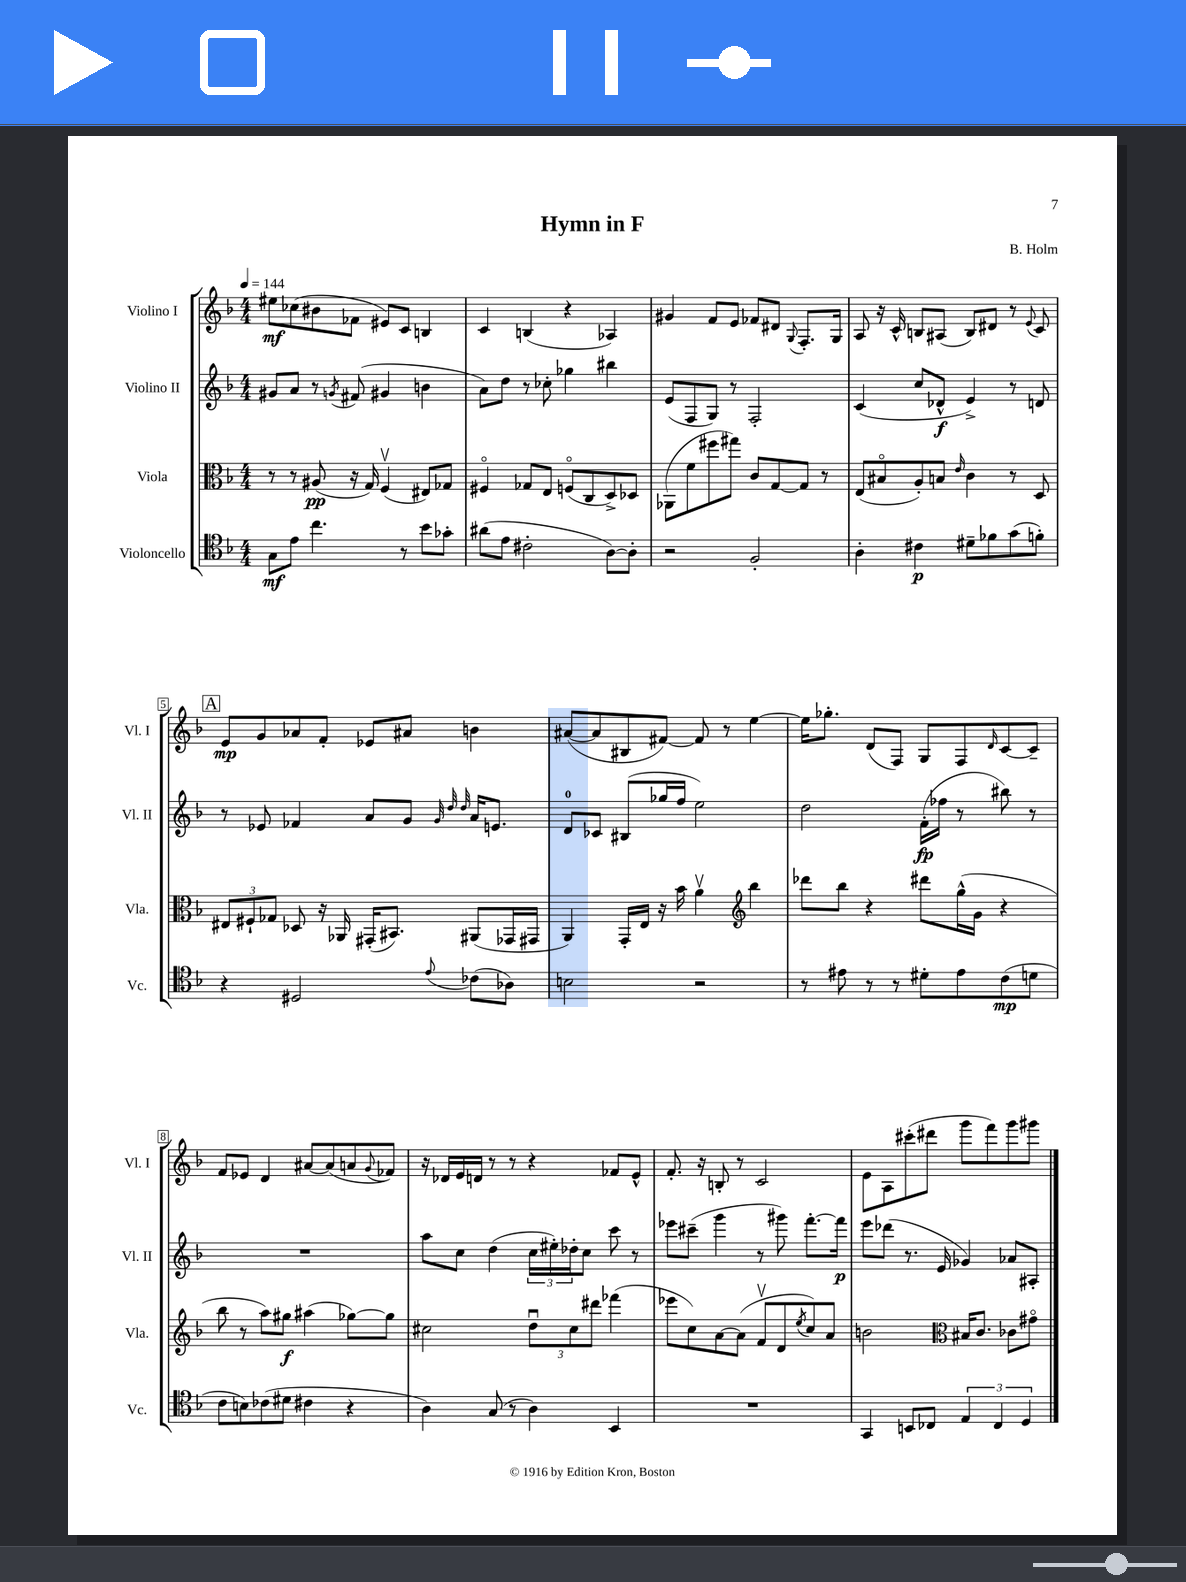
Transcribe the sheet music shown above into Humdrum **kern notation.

**kern	**kern	**kern	**kern
*staff4	*staff3	*staff2	*staff1
*clefC4	*clefC3	*clefG2	*clefG2
*k[b-]	*k[b-]	*k[b-]	*k[b-]
*M4/4	*M4/4	*M4/4	*M4/4
*MM144	*MM144	*MM144	*MM144
8G	8r	8g#	8ee#
8e	8r	8a	(8cc-
4.cc	(8A#	8r	8b#
.	.	8qg	.
.	16r	(8f#	8f-
.	16G)	.	.
.	(4Fv	4g#	8e#)
8r	.	.	8c
8b-	8E#)	4b	4B
8g-'	8G-	.	.
=	=	=	=
(8a#	4F#o	8a)	4c
8e	.	8dd	.
2c#'	8G-	8r	(4B
.	8E	8cc-'	.
.	(8Fo	4gg-	4r
.	8C	.	.
[8A)	8D^)	4bb#	4A-)
8A']	8D-	.	.
=	=	=	=
2r	(8AA-	(8e	4g#
.	8f	8F	.
.	8ff#	8G)	8f
.	8gg#)	8r	8e
2F'	8c	2F'	8f-
.	[8G	.	8d#
.	.	.	8qqG
.	8G]	.	8.F'
.	8r	.	.
.	.	.	16G
=	=	=	=
4A'	(8E	(4c	8A
.	8B#o	.	16r
.	.	.	16c^^
4c#	8A')	8cc	8B
.	8B	8d-^^	(8A#
.	16qqe	.	.
8d#~	4c	4e^)	8B)
8f-	.	.	8d#
(8g	8r	8r	8r
.	.	.	8qqe
8f')	8D	8d	8c
=	=	=	=
4r	12E#	8r	8e
.	12F#`	.	.
.	.	8e-	8g
.	12G-	.	.
2D#	8D-	4f-	8a-
.	16r	.	8f'
.	16AA-	.	.
.	(16GG#'	8a	8e-
.	8.BB#)	.	.
.	.	8g	8a#
.	.	32qqg	.
.	.	32qqdd	.
8qqe	.	32qqdd	.
(8c-	(8AA#	16a	4b
.	.	8.e	.
8A-)	16GG-	.	.
.	16GG#	.	.
=	=	=	=
2B	4AA)	8d	([8a#
.	.	8c-	8a#]
.	16GG'	(8B#	8B#
.	16E	.	.
.	16r	16gg-	[8f#)
.	16b-	16ff	.
2r	4av	2ee)	8f#]
.	.	.	8r
*	*clefG2	*	*
.	4bb-	.	[4ee
=	=	=	=
8r	8ddd-	2dd	16ee]
.	.	.	8.gg-'
8e#	8bb-	.	.
8r	4r	.	(8d
8r	.	.	8F)
8d#'	8ddd#	(16f'	8G
.	.	16ff-	.
8e#	(16gg^^	8r	8F
.	16g	.	.
.	.	.	16qqd
(8c	4r	8bb#)	[8c
8d	.	8r	8c~]
=	=	=	=
8c	8bb-	1r	8f
8B)	8r	.	8e-
(8c-	8aa)	.	4d
8d#	8gg#	.	.
4c#	(4aa#	.	[8a#
.	.	.	(8a#]
4r	[8gg-)	.	8a
.	.	.	8qqg
.	8gg-]	.	8f-)
=	=	=	=
4A)	2cc#	8aa	16r
.	.	.	16d-
.	.	8cc	16e
.	.	.	16d
(8G	.	(4dd	8r
8r	.	.	8r
4A)	12ddu	24cc	4r
.	.	24ee#')	.
.	12cc#	24dd-'	.
.	.	8cc	.
.	12ddd#	.	.
4BB-	(4fff-	8ccc	8f-
.	.	8r	8e^^
=	=	=	=
1r	8eee-	8eee-	8.f'
.	8cc)	(8ccc#~	.
.	.	.	16r
.	[8a	4ggg	8B'
.	(8a]	.	8r
.	8fv	8r	2c
.	8d	8ggg#)	.
.	8qee	.	.
.	8cc)	[8.fff'	.
.	8a	.	.
.	.	16fff]	.
=	=	=	=
4GG	2b	8eee	8e
.	.	(8ddd-	8A
8BB	.	8.r	(8ccc#'
8C-	.	.	8ddd#
.	.	16e	.
*	*clefC3	*	*
6E	16B#	4g-)	8ggg
.	8.c	.	.
.	.	.	8fff)
6C-	.	.	.
.	8c-	8a-	8ggg
6D	.	.	.
.	8g#o	8A#'	8ggg#
==	==	==	==
*-	*-	*-	*-
